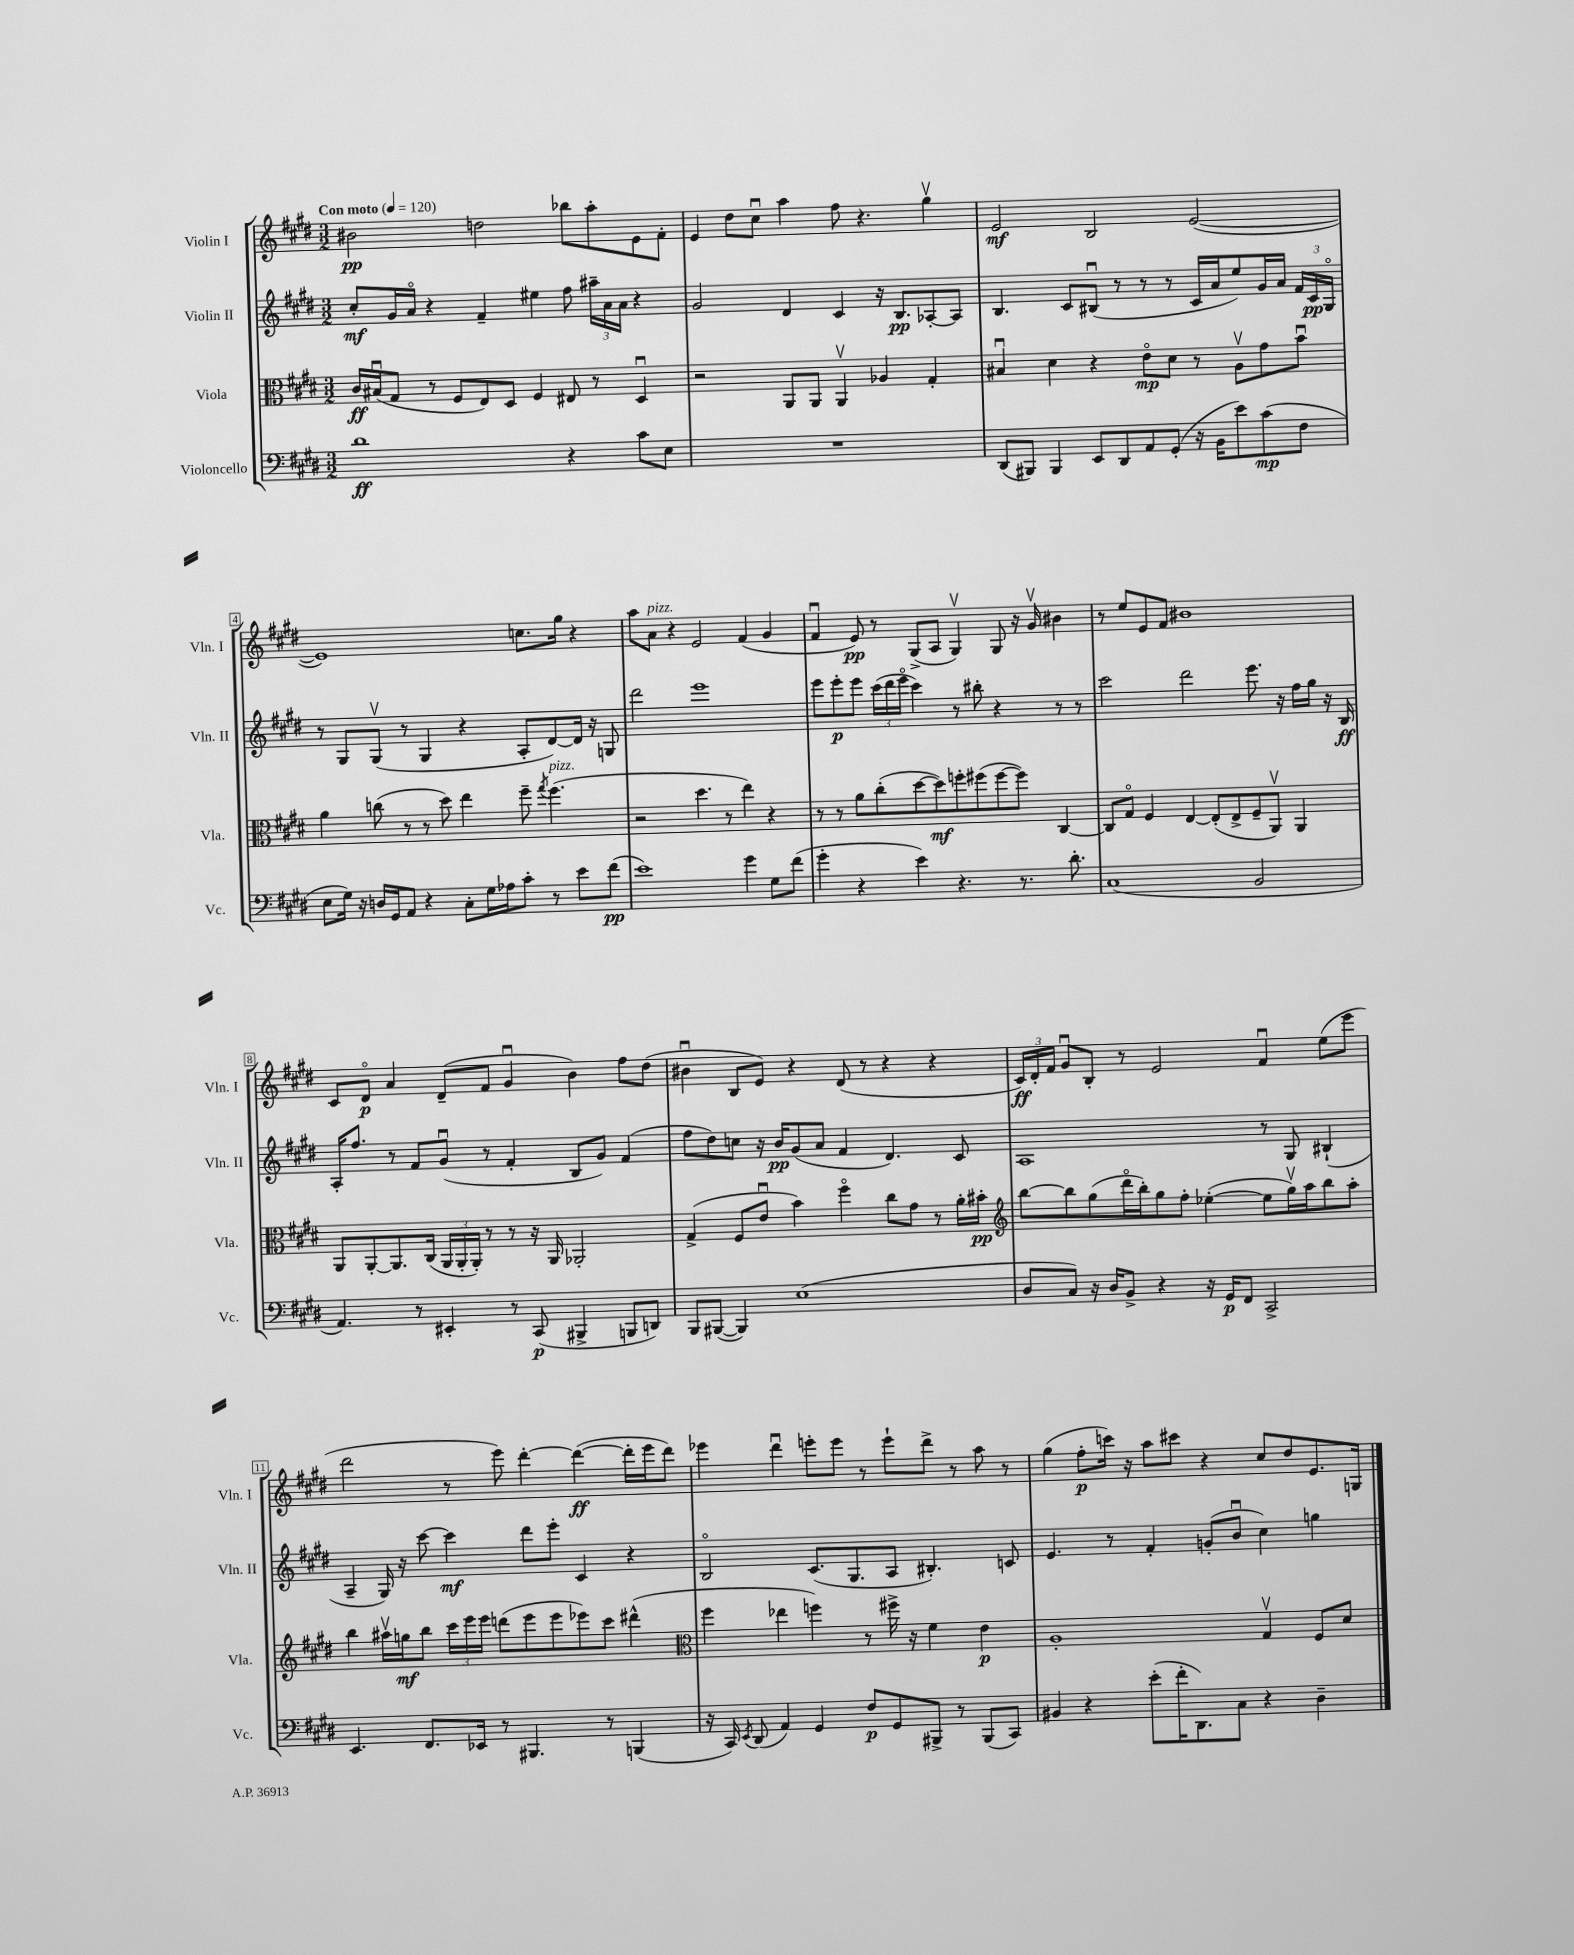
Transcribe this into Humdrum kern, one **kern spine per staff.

**kern	**kern	**kern	**kern
*staff4	*staff3	*staff2	*staff1
*clefF4	*clefC3	*clefG2	*clefG2
*k[f#c#g#d#]	*k[f#c#g#d#]	*k[f#c#g#d#]	*k[f#c#g#d#]
*M3/2	*M3/2	*M3/2	*M3/2
*MM120	*MM120	*MM120	*MM120
1d#	16c#/LL	8cc#'/L	2b#\
.	(16B#u/J	.	.
.	8G#/J	16g#/L	.
.	.	16ao/JJ	.
.	8r	4r	.
.	8F#/L	.	.
.	8E/)	4f#~/	2dd\
.	8D#/J	.	.
.	4F#/	4ee#\	.
4r	8E#/	8ff#\	8bb-\L
.	8r	24aa#~\LL	8aa'\
.	.	24a\	.
.	.	24a\JJ	.
8c#\L	4D#u/	4r	8e\
8E\J	.	.	8f#'\J
=	=	=	=
1.r	2r	2g#/	4e/
.	.	.	8dd#\L
.	.	.	8cc#u\J
.	8AA/L	4d#/	4aa\
.	8AA/J	.	.
.	4AAv/	4c#/	8ff#\
.	.	.	4.r
.	4A-/	16r	.
.	.	8.B/L	.
.	4G#'/	[8A-'/	4gg#v\
.	.	8A-/]J	.
=	=	=	=
(8DD#/L	4B#u/	4.B/	2e/
8BBB#/J)	.	.	.
4BBB#/	4d#\	.	.
.	.	8c#/L	.
8EE/L	4r	(8B#u/J	2B/
8DD#/	.	8r	.
8AA/	8eo\L	8r	.
(8GG#'/J	8d#\J	8r	.
16r	8r	16c#/LL	([2e/
16BB\LK	.	16a/J	.
8e\)	8Av\L	8ee/)	.
(8c#\	8g#\	16g#/L	.
.	.	16a/JJ	.
8F#\J	8bu\J	24f#/LL	.
.	.	24c#/	.
.	.	24G#o/JJ	.
=	=	=	=
8E\L	4a\	8r	1e])
16G#\Jk)	.	8G#/L	.
16r	.	.	.
16D/LL	(8cc\	(8G#v/J	.
16GG#/J	.	.	.
8AA/J	8r	8r	.
4r	8r	4G#/	.
.	8dd#\)	.	.
8C#'\L	4ee\	4r	.
16G#\L	.	.	.
16A-\J	.	.	.
8c#'\J	8ff#~\	8A'/L	8.cc\L
.	8qgg#/	.	.
8r	(4.ff#\	[8d#/)	.
.	.	.	16gg#\Jk
8e\L	.	16d#/]Jk	4r
.	.	16r	.
(8f#\J	.	8G/	.
=	=	=	=
1e)	2r	2ddd#\	8aa\L
.	.	.	8a\J
.	.	.	4r
.	4.dd#\	1eee	2e/
.	8r	.	.
4g#\	4ee\)	.	(4f#/
8G#\L	4r	.	4g#/
(8f#\J	.	.	.
=	=	=	=
4g#'\	8r	8eee\L	4f#u/
.	8r	8eee'\	.
4r	8a\L	8eee\J	8e/)
.	(8cc#'\	(24ccc#\LL	8r
.	.	24ddd#\	.
.	.	24eeeo\JJ	.
4e\)	[8dd#\	4ccc#\)	(8G#^/L
.	8dd#\])	.	8A/J
4.r	8ff'\	8r	4G#v/)
.	(8ff#\	8bb#'\	.
.	[8ff#\	4r	8G#/
8.r	8ff#\]J)	.	16r
.	.	.	16g#v/
.	[4C#/	8r	4b#\
8.d#'\	.	.	.
.	.	8r	.
=	=	=	=
(1C#	8C#/]L	2ccc#\	8r
.	8G#o/J	.	8ee/L
.	4F#/	.	8e/
.	.	.	8f#/J
.	[4E/	2ddd#\	1b#
.	(8E'/]L	.	.
.	8E^/	.	.
2BB/	8F#~/	8.eee\	.
.	8AAv/J)	.	.
.	.	16r	.
.	4AA/	16ff#\LL	.
.	.	16gg#\JJ	.
.	.	16r	.
.	.	16B/	.
=	=	=	=
4.AA/)	8AA/L	16A'/LK	8c#/L
.	.	8.ff#/J	.
.	[8AA'/	.	8d#o/J
.	8.AA/]	8r	4a/
8r	.	8f#/L	.
.	(16C#/Jk	.	.
4EE#'/	24AA/LL	(8g#u/J	(8d#~/L
.	24AA'/	.	.
.	24AA'/JJ)	.	.
.	8r	8r	8f#/J
8r	8r	4f#'/	4g#u/
(8CC#/	16r	.	.
.	16AA/	.	.
4BBB#^/	2AA-'/	8B/L	4b\)
.	.	8g#/J)	.
8BBB/L	.	(4f#/	8ff#\L
8DD/J)	.	.	(8dd#\J
=	=	=	=
8BBB/L	(4G#^/	8ff#\L	4b#u\
([8BBB#/J	.	8dd#\)	.
4BBB#/])	8F#/L	8cc\J	8B/L
.	8eu/J	16r	8e/J)
.	.	16b/LK	.
(1E	4b\)	(8g#/	4r
.	.	8a/J	.
.	4ff#o\	4f#/	(8d#/
.	.	.	8r
.	8cc#\L	4.d#/)	4r
.	8g#\J	.	.
.	8r	.	4r
.	16a'\LL	8c#/	.
.	16b#'\JJ	.	.
=	=	=	=
*	*clefG2	*	*
8D#/L	[8bb\L	1A	24c#/LL)
.	.	.	24d#'/
.	.	.	24f#/JJ
8C#/J)	8bb\]	.	8g#u/L
16r	(8gg#\	.	8B'/J
16D#/LK	.	.	.
8BB^/J	16ddd#o\L	.	8r
.	16bb'\J)	.	.
4r	8gg#\	.	2e/
.	8ff#'\J	.	.
16r	([4ee-'\	.	.
16GG#/LK	.	.	.
8FF#/J	.	.	.
2CC#^/	8ee-\]L	8r	4f#u/
.	16gg#v\L)	8G#/	.
.	16aa\J	.	.
.	8bb\	(4B#`/	(8ee\L
.	8aa'\J	.	8eee\J
=	=	=	=
4.EE/	4bb\	4A~/	2ddd#\
.	16aa#v\LL	16G#/)	.
.	16gg\J	16r	.
8.FF#/L	8bb\J	[8ccc#\	.
.	24ccc#\LL	4ccc#\]	8r
.	24eee\	.	.
16EE-/Jk	.	.	.
.	24eee\JJ	.	.
8r	(8ddd\L	.	8eee\)
4.BBB#/	8eee\	8ddd#\L	[4ddd#'\
.	8eee\	8eee'\J	.
.	8eee-\)	4c#/	(4ddd#\_
8r	8ccc#\J	.	.
(4BBB/	(4ddd#^^\	4r	16ddd#'\]LL
.	.	.	16eee\J
.	.	.	8ddd#\J)
=	=	=	=
*	*clefC3	*	*
16r	4ff#\	2Bo/	4eee-\
16CC#/)	.	.	.
8qEE/	.	.	.
(8DD#/	.	.	.
4AA/)	4ee-\	.	4ddd#u\
4GG#/	4ff\)	(8.c#/L	8eee'\L
.	.	.	8eee\J
.	.	8.G#/	.
8F#/L	8r	.	8r
8GG#/	16ff#^\	8A/J	8eee`\L
.	16r	.	.
8BBB#^/J	4f#\	4.B#'/)	8ddd#^\J
8r	.	.	8r
(8BBB#/L	4e\	.	8aa\
8CC#/J)	.	8c/	8r
=	=	=	=
4BB#/	1A'	4.e/	(4gg#\
4r	.	.	8ff#'\L
.	.	8r	16ccc\Jk)
.	.	.	16r
(8e'\L	.	4f#'/	8aa\L
16f#'\K	.	.	8ccc#\J
8.DD#\)	.	.	.
.	.	(8g'/L	4r
8C#\J	.	8bu/J	.
4r	4G#v/	4cc#\)	8cc#/L
.	.	.	8dd#/
4D#~\	8F#/L	4gg\	8.e/
.	8d#/J	.	.
.	.	.	16G/Jk
==	==	==	==
*-	*-	*-	*-
